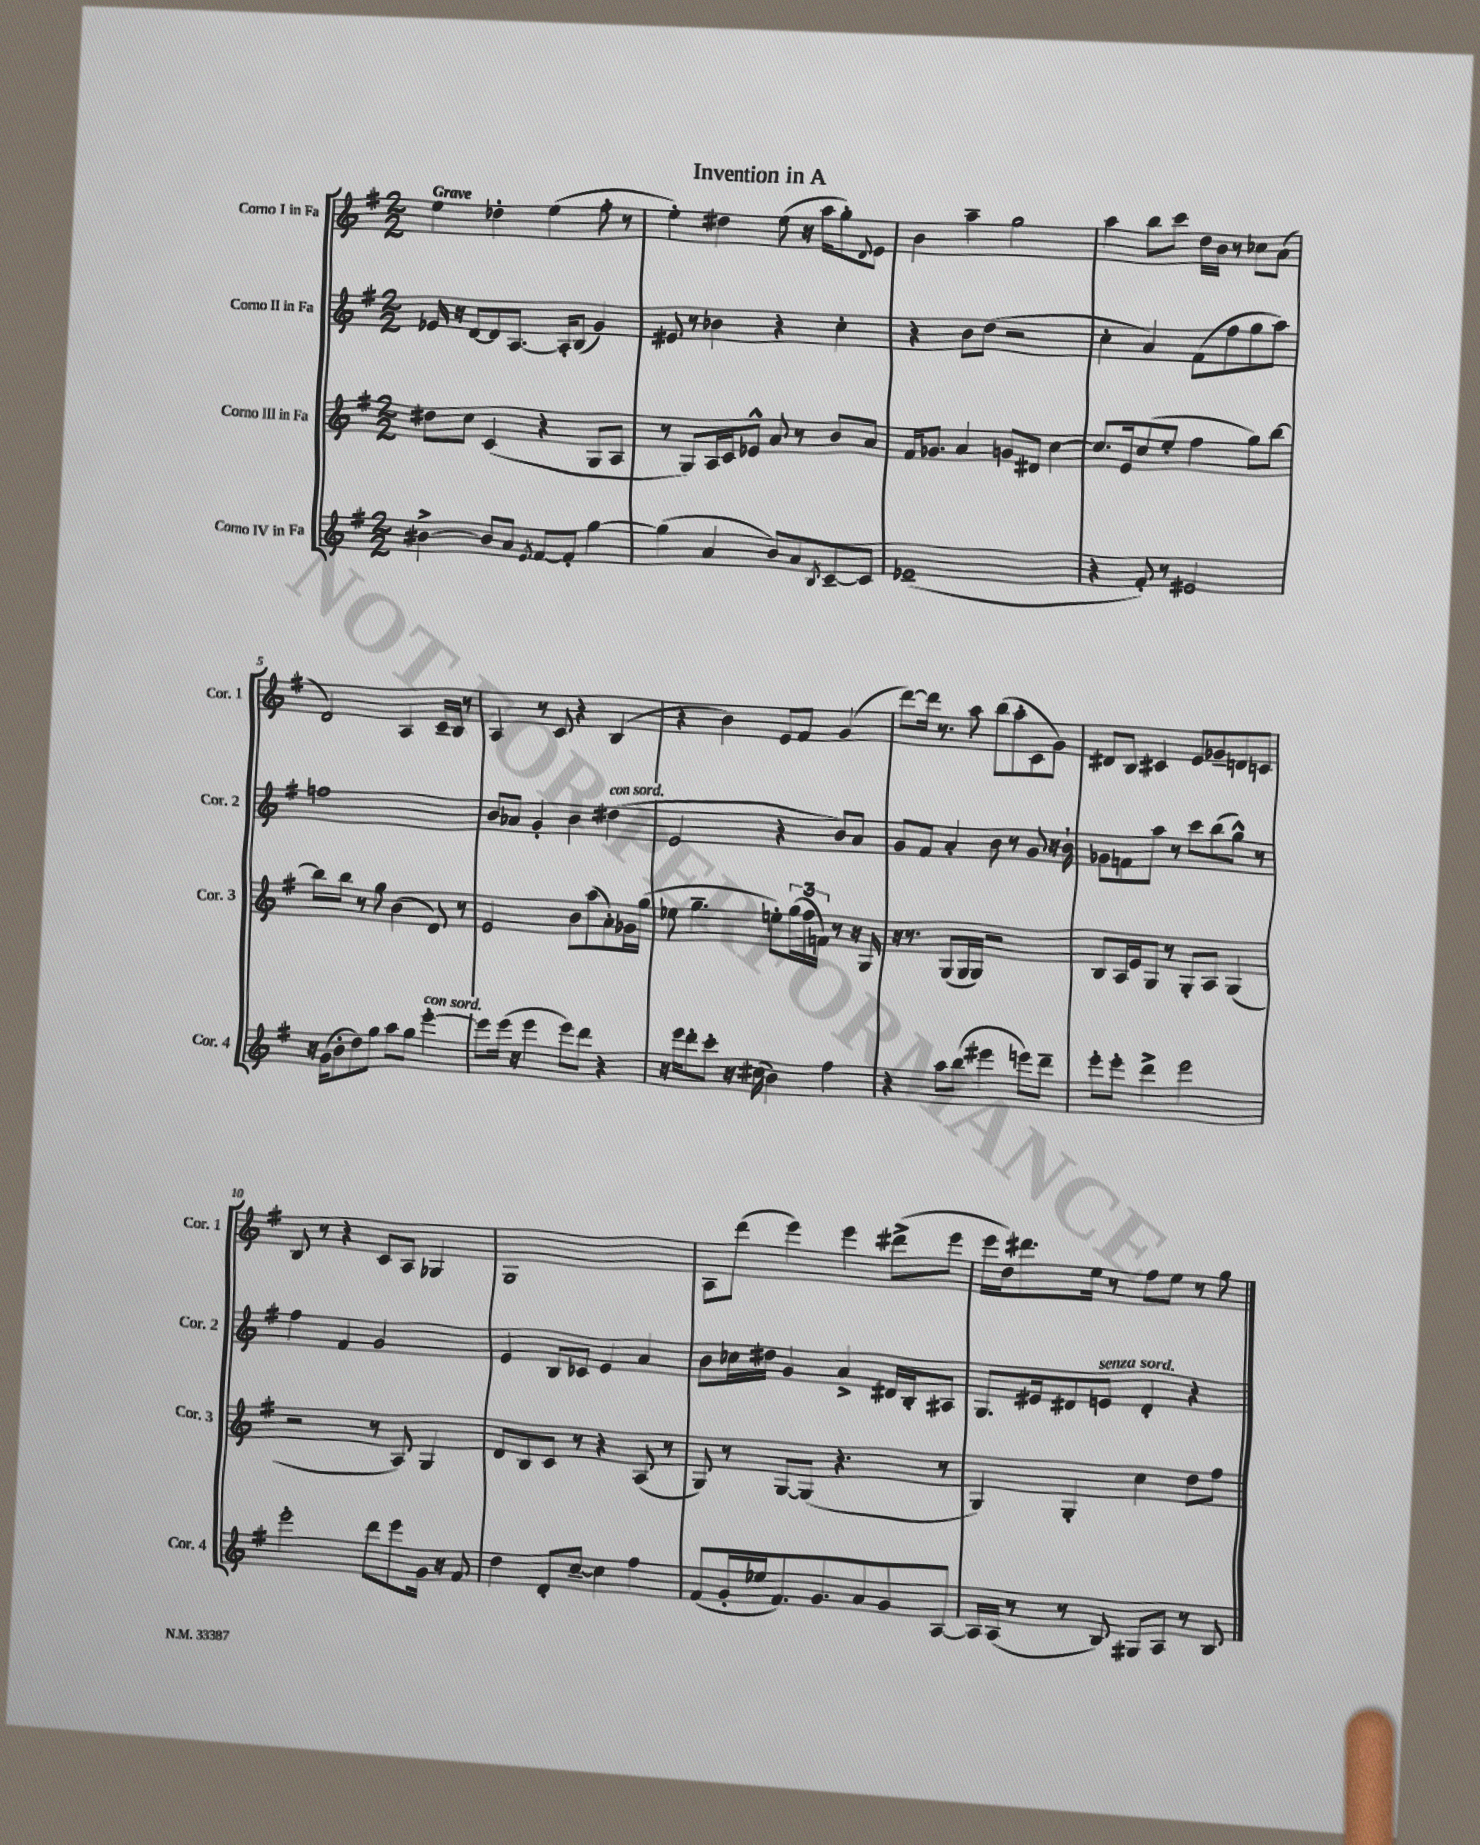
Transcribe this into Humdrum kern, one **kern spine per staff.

**kern	**kern	**kern	**kern
*part4	*part3	*part2	*part1
*staff4	*staff3	*staff2	*staff1
*I"Corno IV in Fa	*I"Corno III in Fa	*I"Corno II in Fa	*I"Corno I in Fa
*I'Cor. 4	*I'Cor. 3	*I'Cor. 2	*I'Cor. 1
*clefG2	*clefG2	*clefG2	*clefG2
*k[f#]	*k[f#]	*k[f#]	*k[f#]
*M2/2	*M2/2	*M2/2	*M2/2
=1	=1	=1	=1
!	!	!	!LO:TX:a:B:t=Grave
[4b#X^\	8dd#X\L	16e-X/	4ee\
.	.	16r	.
.	8cc\J	[8d/L	.
8b#/L]	(4c/	8d/]	4dd-X'\
8a/J	.	[8.A/J	.
8qe/	.	.	.
[8f#/L	4r	.	(4ee\
.	.	16A'/KL]	.
8f#'/J]	.	(8B/J	.
[4gg\	8G/L	4g/)	8ff#'\
.	8A/J	.	8r
=2	=2	=2	=2
(4gg\]	8r	8e#X/	4ee'\)
.	8G/L)	8r	.
4a/	16A/L	4b-X\	4dd#X\
.	16c/J	.	.
.	8e-X^^/J	.	.
8b/L)	8a/	4r	(8ee\
8a/	8r	.	16r
.	.	.	16aa\KL
8qB/	.	.	.
[8c~/	8b/L	4cc'\	8gg'\)
.	.	.	8qqd/
8c/J]	8a/J	.	8e\J
=3	=3	=3	=3
(1e-X~	16f#/KL	4r	4b\
.	8.g-X/J	.	.
.	4a/	8b\L	4aa~\
.	.	(8dd\J	.
.	8gn/L	2r	2gg\
.	8d#X/J	.	.
.	[4cc\	.	.
=4	=4	=4	=4
4r	8.cc/L]	4cc'\	4aa\
.	16e/k	.	.
8f#'/)	(8cc/	4a/)	8bb\L
8r	8ee'/J	.	8ccc\J
2e#X/	4ff#\	(8f#\L	16dd\LL
.	.	.	16b\JJ
.	.	8ff#\	8r
.	8gg\L)	8gg\	8cc-X\L
.	[8bb\J	8aa\J)	(8a\J
!!LO:LB:g=z
=5	=5	=5	=5
16r	8bb\L]	1ffn	2d/)
(16g\KL	.	.	.
8b'\	8bb\J	.	.
8dd\)	8r	.	.
8gg\J	8gg\	.	.
8aa\L	(4b\	.	4A/
8gg\J	.	.	.
!LO:TX:a:i:t=con sord.	!	!	!
[4eee'\	8d/)	.	16c~/LL
.	.	.	16B/JJ
.	8r	.	8r
=6	=6	=6	=6
8eee\L]	2e/	8b/L	4A/
(16eee\Jk	.	8a-X/J	.
16r	.	.	.
4eee\	.	4g'/	8r
.	.	.	8c/
8eee\L)	8b\L	4b\	4r
8ddd\J	(8aa\	.	.
!	!	!LO:TX:a:i:t=con sord.	!
4r	8a'\)	(4dd#X\	(4B/
.	16g-X\L	.	.
.	(16gg\JJ	.	.
=7	=7	=7	=7
16r	8ee-X\	2e/	4r
16eee\KL	.	.	.
8ddd'\	4.gg~\	.	.
8ccc'\J	.	.	4b\)
16r	.	.	.
(16cc#X\	.	.	.
4b\)	8een'\L)	4r	8e/L
.	(24gg\L	.	8f#/J
.	24ff#\	.	.
.	24fn\JJ)	.	.
4ff#\	8r	8b/L)	(4g/
.	16r	8a/J	.
.	16G/	.	.
=8	=8	=8	=8
4r	16r	8g/L	[8ddd\L)
.	8.r	.	.
.	.	8f#/J	16ddd\Jk]
.	.	.	8.r
8aa\L	(8G/L	4a'/	.
(8bb\J	16G/L	.	8aa\
.	16G/JJ)	.	.
4eee#X\	2r	8b\	(8bb\L
.	.	8r	8aa'\
8eeen\L)	.	8g/	8c\
8ddd~\J	.	16r	8g\J)
.	.	16b`\	.
=9	=9	=9	=9
8eee'\L	8B/L	8g-X\L	8d#X/L
8eee'\J	16A/L	8fn\	8B/J
.	16e/J	.	.
4ddd^\	8G/J	8aa\J	4c#X/
.	8r	8r	.
2eee\	8G'/L	8ccc\L	8e/L
.	8A/J	(8bb\	8g-X~/
.	(4G/	8gg^^\J)	8dn/
.	.	8r	8cn/J
!!LO:LB:g=z
=10	=10	=10	=10
2eee'\	2r	4ff#\	8B/
.	.	.	8r
.	.	4f#/	4r
8ddd\L	8r	2g/	8c/L
8eee\	8A/)	.	8A/J
16g\Jk	4G/	.	4G-X/
16r	.	.	.
8f#/	.	.	.
=11	=11	=11	=11
4dd\	8d/L	4e/	1G
.	8B/	.	.
8d'/L	8c/J	8B/L	.
[8cc~/J	8r	8c-X/J	.
4cc\]	4r	4e/	.
4ff#\	(8A/	4a/	.
.	8r	.	.
=12	=12	=12	=12
(8f#/L	8G/)	8b\L	8A\L
16g'/L	8r	16cc-X\L	(8ddd\J
16ee-X/J	.	16dd#X\JJ	.
8.f#/)	[8G/L	4g/	4eee\)
.	(8G/J]	.	.
8.g/	.	.	.
.	4.r	4a^/	4eee\
8a/	.	.	.
8g/	.	16d#X/LL	(8ddd#X^\L
.	.	16B'/J	.
[8A/J	8r	8A#X/J	8eee\J
=13	=13	=13	=13
16A/LL]	4G/)	8.G/L	16eee\LL
(16A/JJ	.	.	16dd\J)
8r	.	.	8.ddd#X\
.	.	16e#X/k	.
8r	4G'/	8d#X/	.
.	.	.	16ee\Jk
!	!	!LO:TX:a:i:t=senza sord.	!
8B/)	.	8en/J	8r
8G#X/L	4cc\	4d#'/	8ff#\L
8A/J	.	.	8ee\J
8r	8dd\L	4r	8r
8B/	8ff#\J	.	8gg\
==	==	==	==
*-	*-	*-	*-
